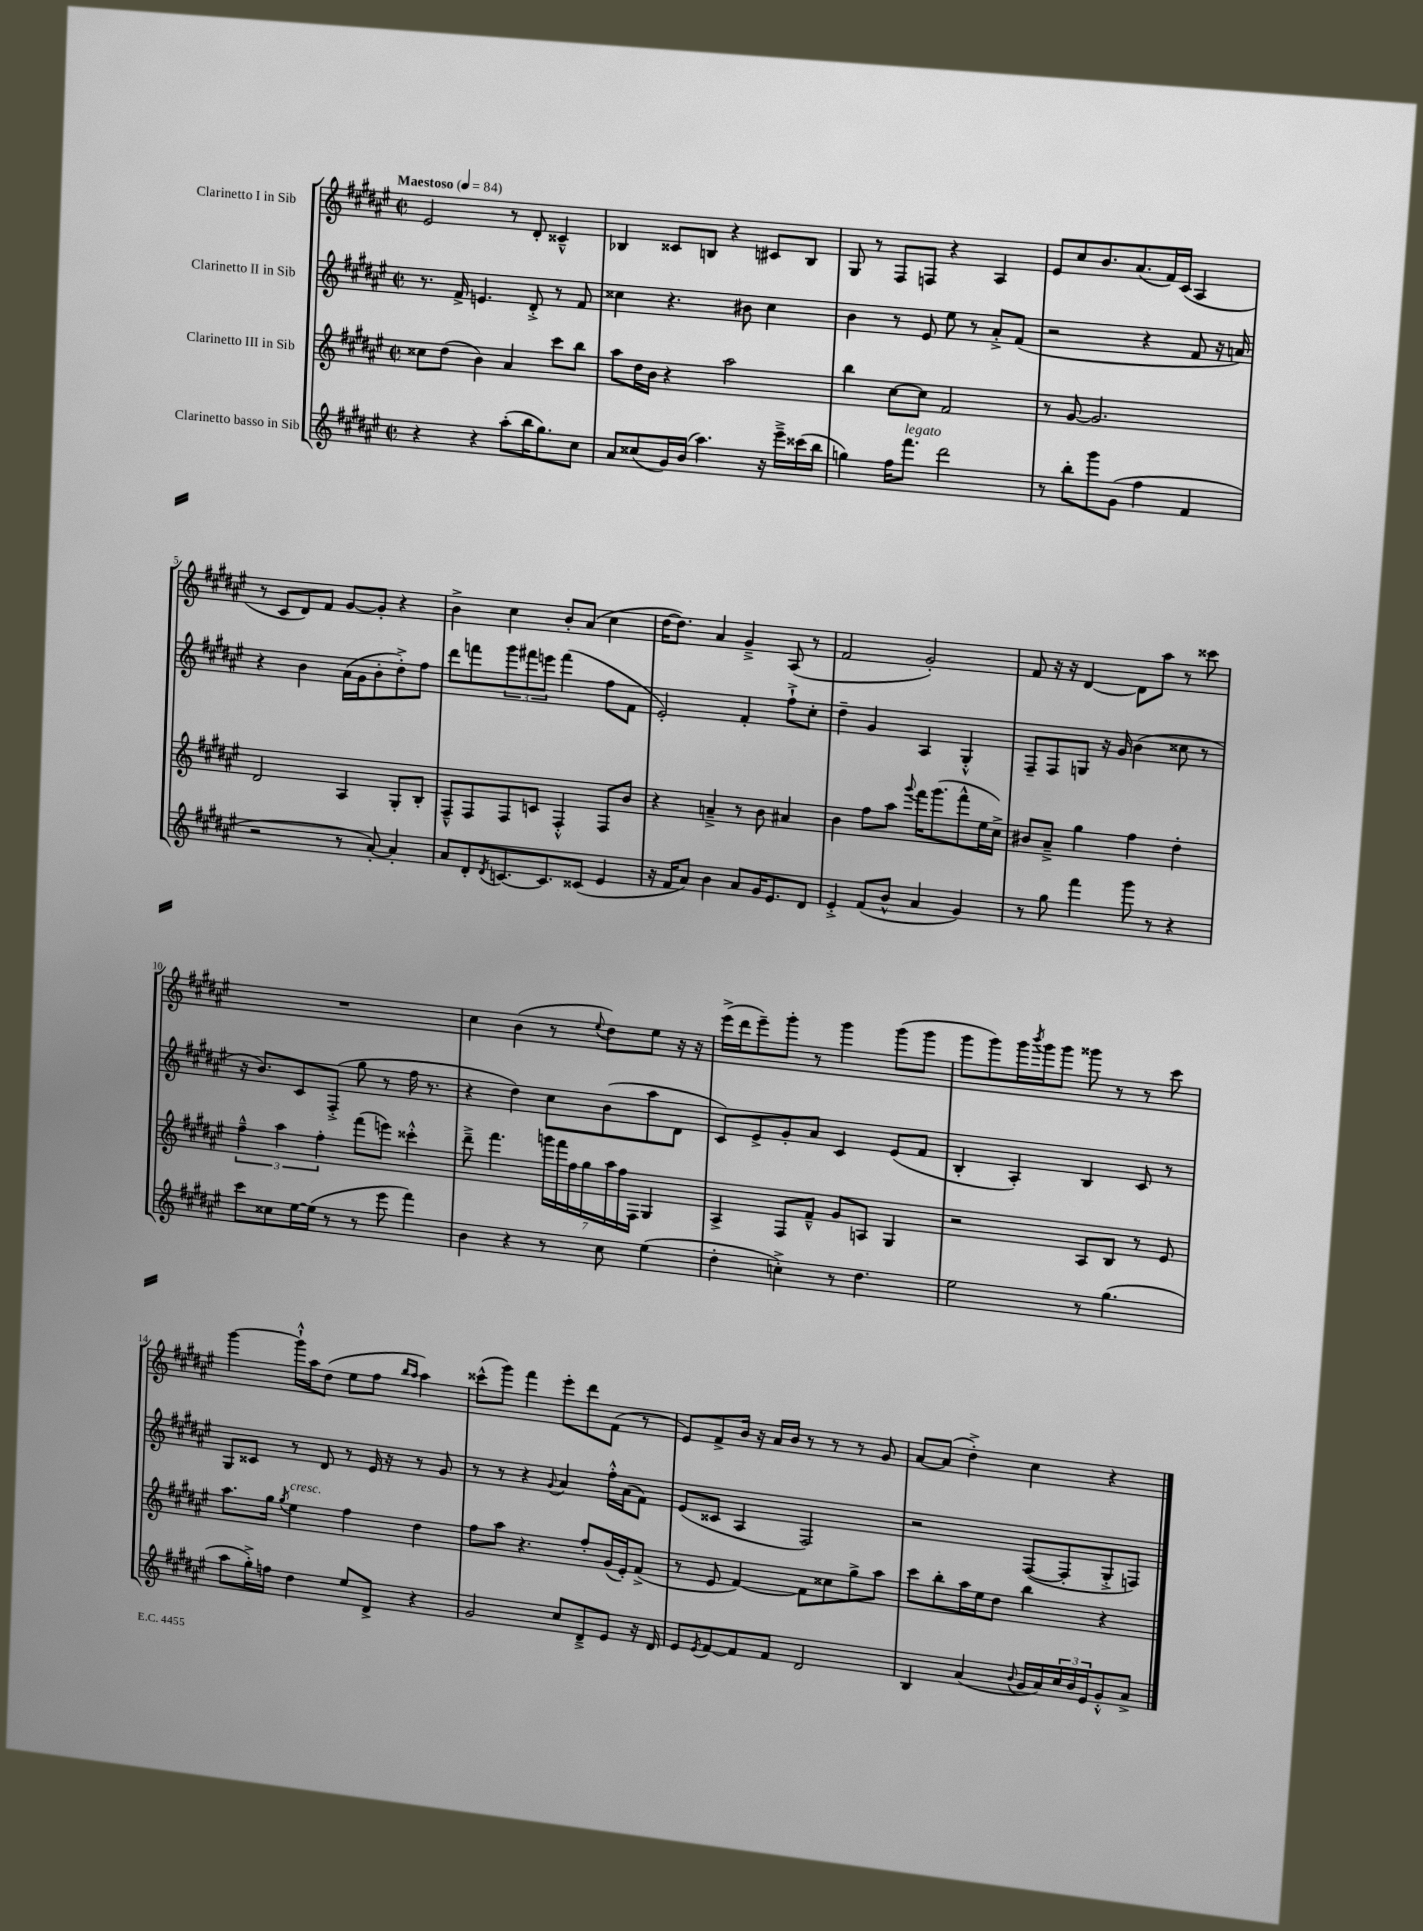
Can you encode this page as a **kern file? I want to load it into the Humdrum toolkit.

**kern	**kern	**kern	**kern
*staff4	*staff3	*staff2	*staff1
*clefG2	*clefG2	*clefG2	*clefG2
*k[f#c#g#d#a#e#]	*k[f#c#g#d#a#e#]	*k[f#c#g#d#a#e#]	*k[f#c#g#d#a#e#]
*M2/2	*M2/2	*M2/2	*M2/2
*met(c|)	*met(c|)	*met(c|)	*met(c|)
*MM84	*MM84	*MM84	*MM84
4r	8cc##	8.r	2e#
.	(8dd#	.	.
.	.	16f#^	.
4r	4b)	4.e	.
(8aa#'	4a#	.	8r
16bb	.	8d#'^	8d#'
8.gg#)	.	.	.
.	8ccc#	8r	4c##~^^
8cc#	8bb	8f#	.
=	=	=	=
8a#	8aa#	4cc##	4B-
(8cc##	16dd#	.	.
.	16b	.	.
16g#)	4r	4.r	8c##
(16b	.	.	.
4.aa#)	.	.	8B
.	2aa#	.	4r
.	.	8b#	.
16r	.	4cc##	8c#
16eee#~^	.	.	.
(16ccc##	.	.	8B
16bb	.	.	.
=	=	=	=
4gg)	4bb	4b	8G#
.	.	.	8r
16ff#	[8cc#	8r	8F#
8.fff#	.	.	.
.	8cc#]	8e#	8F
2ddd#	2f#	8ee#	4r
.	.	8r	.
.	.	8a#'^	4A#
.	.	(8f#	.
=	=	=	=
8r	8r	2r	8e#
8bb'	[8g#	.	8cc#
8ggg#	2.g#]	.	8.b
(8g#	.	.	.
.	.	.	(8.a#
4ff#	.	4r	.
.	.	.	16f#)
.	.	.	(16c#
4f#	.	8f#	4A#
.	.	16r	.
.	.	16a)	.
=	=	=	=
2r	2d#	4r	8r
.	.	.	8c#
.	.	4b	8d#)
.	.	.	8f#
8r	4A#	(16a#	[8g#
.	.	16g#	.
[8a#')	.	8b'	8g#']
4a#']	8G#'	8dd#'^)	4r
.	8B'	8ff#	.
=	=	=	=
8a#	8F#~^^	8ddd#	4b^
8d#'	8F#	8fff	.
8qd#	.	.	.
[8.c	8F#	12ggg#	4cc#
.	.	12fff#	.
.	8c	.	.
.	.	12eee	.
8.c]	.	.	.
.	4F#'^^	(4fff#	8b'
(8c##	.	.	(8a#
4e#	8F#	8ff#	4cc#
.	8b	8f#	.
=	=	=	=
16r	4r	2e#')	[16dd#
16f#	.	.	8.dd#])
8a#)	.	.	.
4b	4a~^	.	4a#
8a#	8r	4f#'	4g#~^
16g#	8b	.	.
8.e#	.	.	.
.	4a#	8ff#`^	(8A#
8d#	.	8cc#'	8r
=	=	=	=
4e#'^	4b	4dd#~	2f#
(8f#	8ff#	4g#	.
8b^^	8aa#	.	.
.	8qqggg#	.	.
4a#	16fff#	4A#	2g#')
.	(8.ggg#	.	.
4g#)	8fff#^^	4G#'^^	.
.	16ee#	.	.
.	16cc#^)	.	.
=	=	=	=
8r	8b#	8F#~	8f#
8gg#	8a#~^	8F#	16r
.	.	.	16r
4fff#	4gg#	8G	[4d#
.	.	16r	.
.	.	16g#	.
8ggg#	4ff#	(4b	8d#]
8r	.	.	8aa#
4r	4dd#'	8cc##	8r
.	.	8r	8ccc##
=	=	=	=
8ccc#	6ff#~^^	16r	1r
.	.	8.b)	.
8cc##	.	.	.
.	6aa#	.	.
[16ee#	.	8c#	.
(16ee#]	.	.	.
.	6ff#'	.	.
8r	.	(8F#'^	.
8r	(8fff#	8gg#	.
8eee#	8eee)	8r	.
4fff#)	4ccc##'^^	16ff#	.
.	.	8.r	.
=	=	=	=
4b	8ddd#~^	4r	4cc#
.	4.fff#	.	.
4r	.	4dd#)	(4b
8r	28ggg	8cc#	8r
.	28fff#	.	.
.	28ff#	.	.
.	28gg#	.	.
.	.	.	8qqee#
8cc#	.	(8b	8dd#)
.	28aa#	.	.
.	28ff#	.	.
.	28F#	.	.
(4ee#	4G#	8aa#	8ee#
.	.	8d#	16r
.	.	.	16r
=	=	=	=
4dd#'	4A#^	8c#)	(16eee#^
.	.	.	16ddd#
.	.	8e#^	8eee#~)
4cc'^)	8F#	8g#'	8ggg#'
.	8f#~^^	8a#	8r
8r	8g#	4c#	4ggg#
4.dd#	8A	.	.
.	4G#	(8e#	(8ggg#
.	.	8f#	8ggg#
=	=	=	=
2ee#	2r	4B'	8ggg#
.	.	.	8ggg#)
.	.	4A#')	16ggg#
.	.	.	8qbbb
.	.	.	16ggg#
.	.	.	8ggg#
8r	8A#	4B	8ggg##
(4.gg#	8B	.	8r
.	8r	8c#	8r
.	8e#	8r	8ccc#
=	=	=	=
8aa#	8.aa#	8G#	[4ggg#
16gg#'^)	.	8c##	.
16ff	16gg#	.	.
.	8qgg#	.	.
4dd#	4ee#	8r	16ggg#`^^]
.	.	.	16aa#
.	.	8d#	(8dd#
8ee#	4ff#	8r	8ee#
8d#^	.	16e#	8ff#
.	.	16r	.
.	.	.	16qqbb
.	.	.	16qqaa#
4r	4dd#	8r	4aa#)
.	.	8g#	.
=	=	=	=
2g#	8ff#	8r	(8ccc##^^
.	8aa#	8r	8ggg#)
.	4.r	4r	4fff#
.	.	8qqg#	.
8cc#	.	4a#	8eee#'
8d#~^	8ff#'	.	8ddd#
8e#	(16g#	16ff#'^^	(8f#
.	16e#')	(16a#	.
16r	(8f#^	8f#)	8r
16d#	.	.	.
=	=	=	=
8e#	8r	(8e#	8e#)
8qe#	.	.	.
[8f#	8e#	8c##	8f#^
8f#]	[4f#)	4A#	16b
.	.	.	16r
8f#	.	.	16a#
.	.	.	16b
2d#	8f#]	2F#)	8r
.	8cc##	.	8r
.	8gg#^	.	8r
.	8aa#	.	8g#
=	=	=	=
4B	8ccc#	2r	[8a#
.	8bb'	.	(8a#]
(4a#	16aa#	.	4dd#'^)
.	16ee#	.	.
.	8dd#	.	.
8qqb	.	.	.
16g#	4bb	([8F#	4cc#
16a#)	.	.	.
24cc#	.	8F#']	.
24b	.	.	.
24e#	.	.	.
8g#'^^	4r	8G#'^	4r
8a#^	.	8F)	.
==	==	==	==
*-	*-	*-	*-
